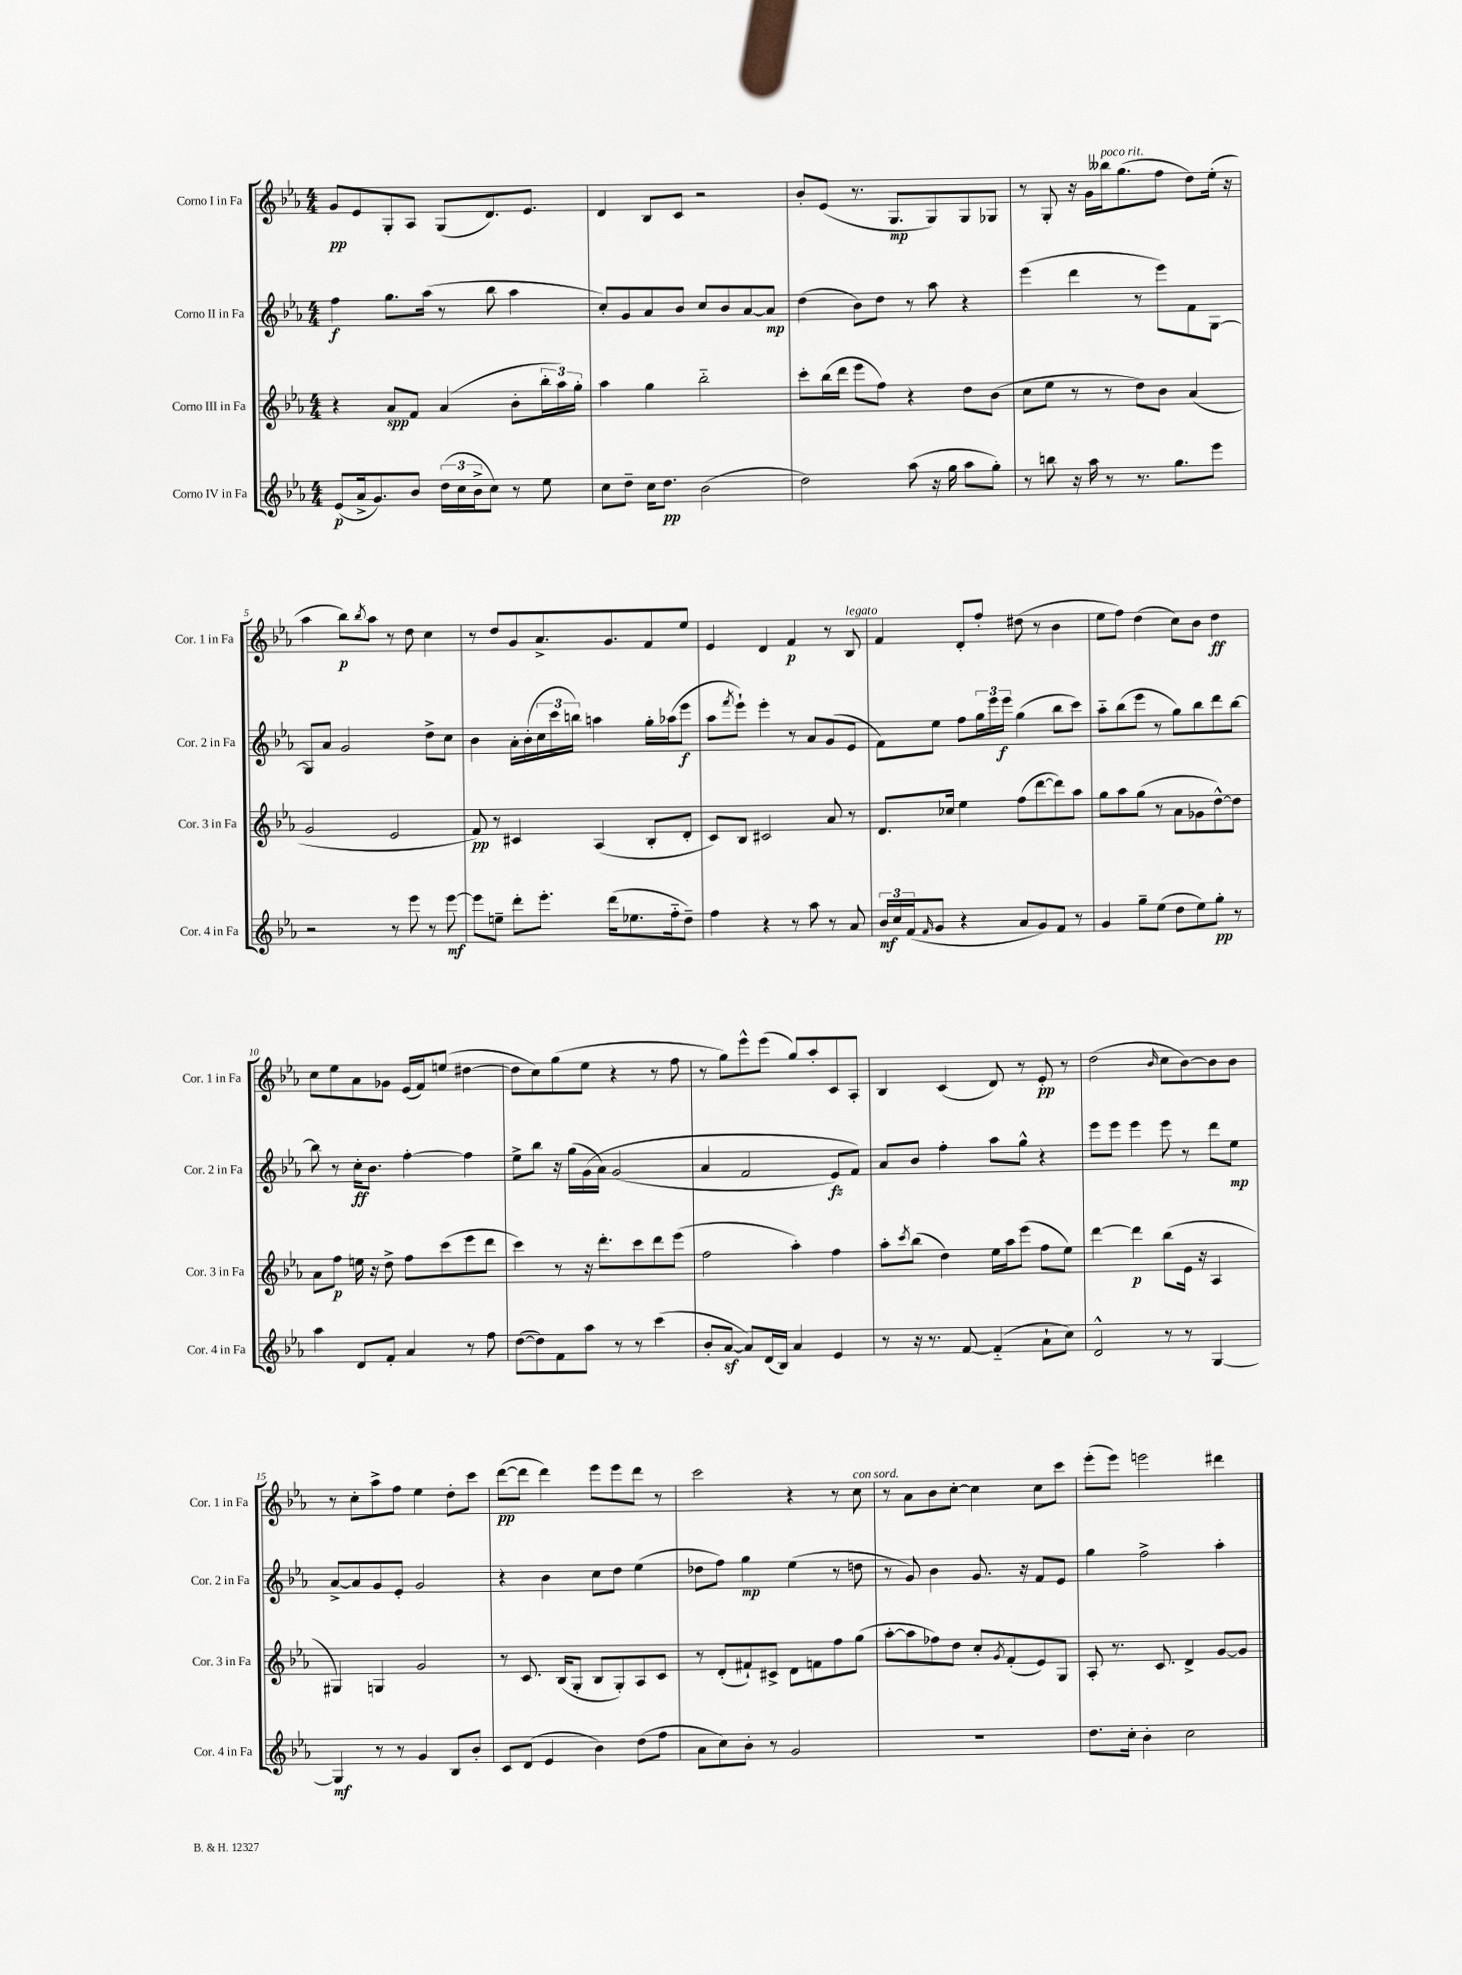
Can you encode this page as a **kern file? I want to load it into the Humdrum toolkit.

**kern	**dynam	**kern	**dynam	**kern	**dynam	**kern	**dynam
*part4	*part4	*part3	*part3	*part2	*part2	*part1	*part1
*staff4	*staff4	*staff3	*staff3	*staff2	*staff2	*staff1	*staff1
*I"Corno IV in Fa	*	*I"Corno III in Fa	*	*I"Corno II in Fa	*	*I"Corno I in Fa	*
*I'Cor. 4 in Fa	*	*I'Cor. 3 in Fa	*	*I'Cor. 2 in Fa	*	*I'Cor. 1 in Fa	*
*clefG2	*	*clefG2	*	*clefG2	*	*clefG2	*
*k[b-e-a-]	*	*k[b-e-a-]	*	*k[b-e-a-]	*	*k[b-e-a-]	*
*M4/4	*	*M4/4	*	*M4/4	*	*M4/4	*
=1	=1	=1	=1	=1	=1	=1	=1
(8e-/L	p	4r	.	4ff\	f	8g/L	pp
16a-^/k	.	.	.	.	.	8e-/	.
8.g/)	.	.	.	.	.	.	.
.	.	8a-/L	spp	8.gg\L	.	8G'/	.
8b-/J	.	8f/J	.	.	.	8A-/J	.
.	.	.	.	(16aa-\Jk	.	.	.
(24dd\LL	.	(4a-/	.	8r	.	(8G/L	.
24cc\	.	.	.	.	.	.	.
24b-^\J	.	.	.	.	.	.	.
8cc\J)	.	.	.	8bb-\	.	8.d/)	.
8r	.	8b-'\L	.	4aa-\	.	.	.
.	.	.	.	.	.	8.e-/J	.
8ee-\	.	24bb-'\L	.	.	.	.	.
.	.	24aa-\)	.	.	.	.	.
.	.	24gg'\JJ	.	.	.	.	.
=2	=2	=2	=2	=2	=2	=2	=2
8cc\L	.	4aa-\	.	8cc'/L)	.	4d/	.
8dd~\J	.	.	.	8g/	.	.	.
16cc\KL	.	4gg\	.	8a-/	.	8B-/L	.
8.dd\J	pp	.	.	.	.	.	.
.	.	.	.	8b-/J	.	8c/J	.
(2b-\	.	2bb-\	.	8cc/L	.	2r	.
.	.	.	.	8b-/	.	.	.
.	.	.	.	[8a-/	.	.	.
.	.	.	.	8a-/J]	mp	.	.
=3	=3	=3	=3	=3	=3	=3	=3
2dd\)	.	8ccc'\L	.	(4dd\	.	8b-'/L	.
.	.	(16bb-\L	.	.	.	(8e-/J	.
.	.	16ddd\JJ	.	.	.	.	.
.	.	8eee-\L	.	8b-\L)	.	8.r	.
.	.	8ff\J)	.	8dd\J	.	.	.
.	.	.	.	.	.	8.G/L	mp
(8aa-\	.	4r	.	8r	.	.	.
16r	.	.	.	8aa-\	.	8G/)	.
16gg\	.	.	.	.	.	.	.
8aa-\L	.	8dd\L	.	4r	.	8G/	.
8gg'\J)	.	(8b-\J	.	.	.	8G-X/J	.
=4	=4	=4	=4	=4	=4	=4	=4
8r	.	8cc\L	.	(4eee-\	.	8r	.
8bbn\	.	8ee-\J	.	.	.	8G'/	.
16r	.	8r	.	4ddd\	.	16r	.
16aa-\	.	.	.	.	.	16g\LL	.
!	!	!	!	!	!	!LO:TX:a:i:t=poco rit.	!
8r	.	8r	.	.	.	16bb--X\J	.
.	.	.	.	.	.	(8.gg\	.
8.r	.	8dd\L)	.	8r	.	.	.
.	.	8b-\J	.	8eee-\L)	.	8ff\J	.
8.gg\L	.	.	.	.	.	.	.
.	.	(4a-/	.	8f\	.	8dd\L)	.
8eee-\J	.	.	.	[8G\J	.	(16ee-'\Jk	.
.	.	.	.	.	.	16r	.
!!LO:LB:g=z
=5	=5	=5	=5	=5	=5	=5	=5
2r	.	2g/	.	8G/L]	.	4aa-\	.
.	.	.	.	8a-/J	.	.	.
.	.	.	.	2g/	.	8bb-\L)	p
.	.	.	.	.	.	8qbb-/	.
.	.	.	.	.	.	8aa-\J	.
8r	.	2e-/	.	.	.	8r	.
8eee-\	.	.	.	.	.	8dd\	.
8r	.	.	.	8dd^\L	.	4cc\	.
[8eee-\	mf	.	.	8cc\J	.	.	.
=6	=6	=6	=6	=6	=6	=6	=6
8eee-\L]	.	8f/)	pp	4b-\	.	8r	.
8een~\J	.	8r	.	.	.	8dd/L	.
8ddd'\L	.	4c#X/	.	16a-'\LL	.	8g/	.
.	.	.	.	(16b-'\	.	.	.
8.eee-'\J	.	.	.	24cc\	.	8.a-^/	.
.	.	.	.	24ccc\	.	.	.
.	.	.	.	24bbn\JJ)	.	.	.
.	.	(4A-/	.	4aan\	.	.	.
(16ddd\KL	.	.	.	.	.	8.g/	.
8.ee-X\	.	.	.	.	.	.	.
.	.	8B-'/L	.	16gg'\LL	.	8f/	.
16ff\k	.	.	.	(16aa-X\J	.	.	.
8dd~\J)	.	8d'/J	.	8eee-\J	f	8ee-/J	.
=7	=7	=7	=7	=7	=7	=7	=7
4ff\	.	8c/L)	.	8aa-\L	.	4e-/	.
.	.	.	.	8qfff/	.	.	.
.	.	8B-/J	.	8eee-`\J)	.	.	.
4r	.	2c#X/	.	4eee-'\	.	4d/	.
8r	.	.	.	8r	.	4f/	p
8aa-\	.	.	.	8a-/L	.	.	.
8r	.	8a-/	.	(8g/	.	8r	.
!	!	!	!	!	!	!LO:TX:a:i:t=legato	!
8a-/	.	8r	.	8e-/J	.	8B-/	.
=8	=8	=8	=8	=8	=8	=8	=8
24b-/LL	mf	8.d/L	.	8f\L)	.	4f/	.
24cc/	.	.	.	.	.	.	.
(24f/J	.	.	.	.	.	.	.
16qqf/	.	.	.	.	.	.	.
8g/J	.	.	.	8ee-\J	.	.	.
.	.	16cc-X/Jk	.	.	.	.	.
4r	.	4ee-\	.	8ff\L	.	8d'/L	.
.	.	.	.	24gg\L	.	8ff'/J	.
.	.	.	.	24eee-\	.	.	.
.	.	.	.	24eee-\JJ	f	.	.
8a-/L	.	(8ff\L	.	(4gg\	.	(8dd#X\	.
8g/)	.	[8ddd\	.	.	.	8r	.
8f/J	.	8ddd\])	.	8bb-\L	.	4b-\	.
8r	.	8aa-\J	.	8ccc\J)	.	.	.
=9	=9	=9	=9	=9	=9	=9	=9
4g/	.	8gg\L	.	8aa-\L	.	8ee-\L	.
.	.	8aa-\	.	(8bb-\	.	8ff\J)	.
8gg~\L	.	(8gg\J	.	8eee-\J	.	(4dd\	.
(8ee-\J	.	8r	.	8r	.	.	.
8dd\L	.	8a-\L	.	8gg\L)	.	8cc\L)	.
8ee-\)	.	8g-X\	.	8bb-\	.	8b-\J	.
8gg'\J	pp	[8dd^^\)	.	8ddd\	.	4dd\	ff
8r	.	8dd\J]	.	[8bb-\J	.	.	.
!!LO:LB:g=z
=10	=10	=10	=10	=10	=10	=10	=10
4aa-\	.	8a-\L	.	8bb-\]	.	8cc\L	.
.	.	8ff\J	p	8r	.	8ee-\	.
8d/L	.	16een\	.	16cc'\KL	ff	8a-\	.
.	.	16r	.	8.b-\J	.	.	.
8f'/J	.	8dd^\	.	.	.	8g-X\J	.
4a-/	.	8ff\L	.	[4ff'\	.	(16e-/LL	.
.	.	.	.	.	.	16f/J)	.
.	.	(8ccc\	.	.	.	(8een/J	.
8r	.	8eee-\	.	4ff\]	.	[4dd#X\	.
8ff\	.	8ddd\J	.	.	.	.	.
=11	=11	=11	=11	=11	=11	=11	=11
([8dd\L	.	4ccc\)	.	8ee-^\L	.	8dd#\L]	.
8dd\])	.	.	.	8bb-\J	.	8cc\)	.
8f\	.	8r	.	16r	.	(8gg\	.
.	.	.	.	(16gg\LL	.	.	.
8aa-\J	.	16r	.	(16g\	.	8ee-\J	.
.	.	8.ddd'\L	.	16a-\JJ)	.	.	.
8r	.	.	.	(2g/	.	4r	.
8r	.	8ccc\	.	.	.	.	.
(4ccc\	.	8ddd\	.	.	.	8r	.
.	.	(8eee-\J	.	.	.	8ff\	.
=12	=12	=12	=12	=12	=12	=12	=12
8b-'/L	.	2ff\	.	4a-/	.	8r	.
[8a-z/J	.	.	.	.	.	8gg\L)	.
8a-/L])	.	.	.	2f/	.	8eee-^^\	.
(16d/L	.	.	.	.	.	(8eee-\J	.
16B-/JJ)	.	.	.	.	.	.	.
4a-/	.	4aa-'\)	.	.	.	8gg/L)	.
.	.	.	.	.	.	8aa-'/	.
4e-/	.	4ff\	.	8e-/L)	fz	8c/	.
.	.	.	.	8f/J)	.	8A-'/J	.
=13	=13	=13	=13	=13	=13	=13	=13
8r	.	8aa-'\L	.	8a-/L	.	4B-/	.
.	.	8qccc/	.	.	.	.	.
16r	.	(8bb-\J	.	8b-/J	.	.	.
8.r	.	.	.	.	.	.	.
.	.	4dd\)	.	4ff'\	.	(4c/	.
[8f/	.	.	.	.	.	.	.
(4f/]	.	16ee-\LL	.	8aa-\L	.	8d/)	.
.	.	16aa-\J	.	.	.	.	.
.	.	(8eee-\J	.	8gg^^\J	.	8r	.
8a-`\L	.	8ff\L	.	4r	.	8e-'/	pp
8cc\J)	.	8ee-\J)	.	.	.	8r	.
=14	=14	=14	=14	=14	=14	=14	=14
2d^^/	.	[4ddd\	.	8eee-\L	.	(2dd\	.
.	.	.	.	8eee-\J	.	.	.
.	.	4ddd\]	p	4eee-\	.	.	.
.	.	.	.	.	.	16qqb-/	.
8r	.	(8bb-\L	.	8eee-\	.	8cc\L	.
8r	.	16e-\Jk	.	8r	.	[8b-\)	.
.	.	16r	.	.	.	.	.
[4G/	.	4A-/	.	8ddd\L	.	8b-\]	.
.	.	.	.	8ee-\J	mp	8b-\J	.
!!LO:LB:g=z
=15	=15	=15	=15	=15	=15	=15	=15
4G/]	mf	4G#X/)	.	[8a-^/L	.	8r	.
.	.	.	.	8a-/]	.	8cc'\L	.
8r	.	4Gn/	.	8g/	.	8aa-^\	.
8r	.	.	.	8e-'/J	.	8ff\J	.
4g/	.	2g/	.	2g/	.	4ee-\	.
8B-/L	.	.	.	.	.	8dd'\L	.
8b-'/J	.	.	.	.	.	8ccc\J	.
=16	=16	=16	=16	=16	=16	=16	=16
8c/L	.	8r	.	4r	.	([8ddd\L	pp
(8d/J	.	8.c/	.	.	.	8ddd\J]	.
4e-/	.	.	.	4b-\	.	4ddd\)	.
.	.	(16B-/KL	.	.	.	.	.
.	.	8G'/J	.	.	.	.	.
4b-\)	.	8B-/L	.	8cc\L	.	8eee-\L	.
.	.	8G'/)	.	8dd\J	.	8eee-\	.
(8dd\L	.	8A-/	.	(4ee-\	.	8ddd\J	.
8ff\J	.	8c/J	.	.	.	8r	.
=17	=17	=17	=17	=17	=17	=17	=17
8a-\L	.	8r	.	8dd-X\L	.	2ccc\	.
8cc\)	.	(8d'/L	.	8ff\J)	.	.	.
8b-'\J	.	8f#X`/)	.	4gg\	mp	.	.
8r	.	8c#X^/J	.	.	.	.	.
2g/	.	8d\L	.	(4ee-\	.	4r	.
.	.	8fn\	.	.	.	.	.
.	.	8ff\	.	8r	.	8r	.
!	!	!	!	!	!	!LO:TX:a:i:t=con sord.	!
.	.	(8gg\J	.	8ddn\	.	8cc\	.
=18	=18	=18	=18	=18	=18	=18	=18
1r	.	[8aa-'\L	.	8r	.	8r	.
.	.	8aa-\]	.	8g/)	.	8a-\L	.
.	.	8ff-X\)	.	4b-\	.	8b-\	.
.	.	8dd\J	.	.	.	[8cc'\J	.
.	.	8cc'/L	.	8.g/	.	4cc\]	.
.	.	8qg/	.	.	.	.	.
.	.	(8f'/	.	.	.	.	.
.	.	.	.	16r	.	.	.
.	.	8e-/)	.	8f/L	.	8cc\L	.
.	.	8G/J	.	8e-/J	.	8ccc\J	.
=19	=19	=19	=19	=19	=19	=19	=19
8.dd\L	.	8A-'/	.	4gg\	.	(8eee-'\L	.
.	.	8.r	.	.	.	8eee-\J)	.
16cc'\Jk	.	.	.	.	.	.	.
4b-'\	.	.	.	2ff^\	.	2eeen\	.
.	.	8.c/	.	.	.	.	.
2cc\	.	4d^/	.	.	.	.	.
.	.	[8g/L	.	4aa-'\	.	4ddd#X\	.
.	.	8g/J]	.	.	.	.	.
==	==	==	==	==	==	==	==
*-	*-	*-	*-	*-	*-	*-	*-
